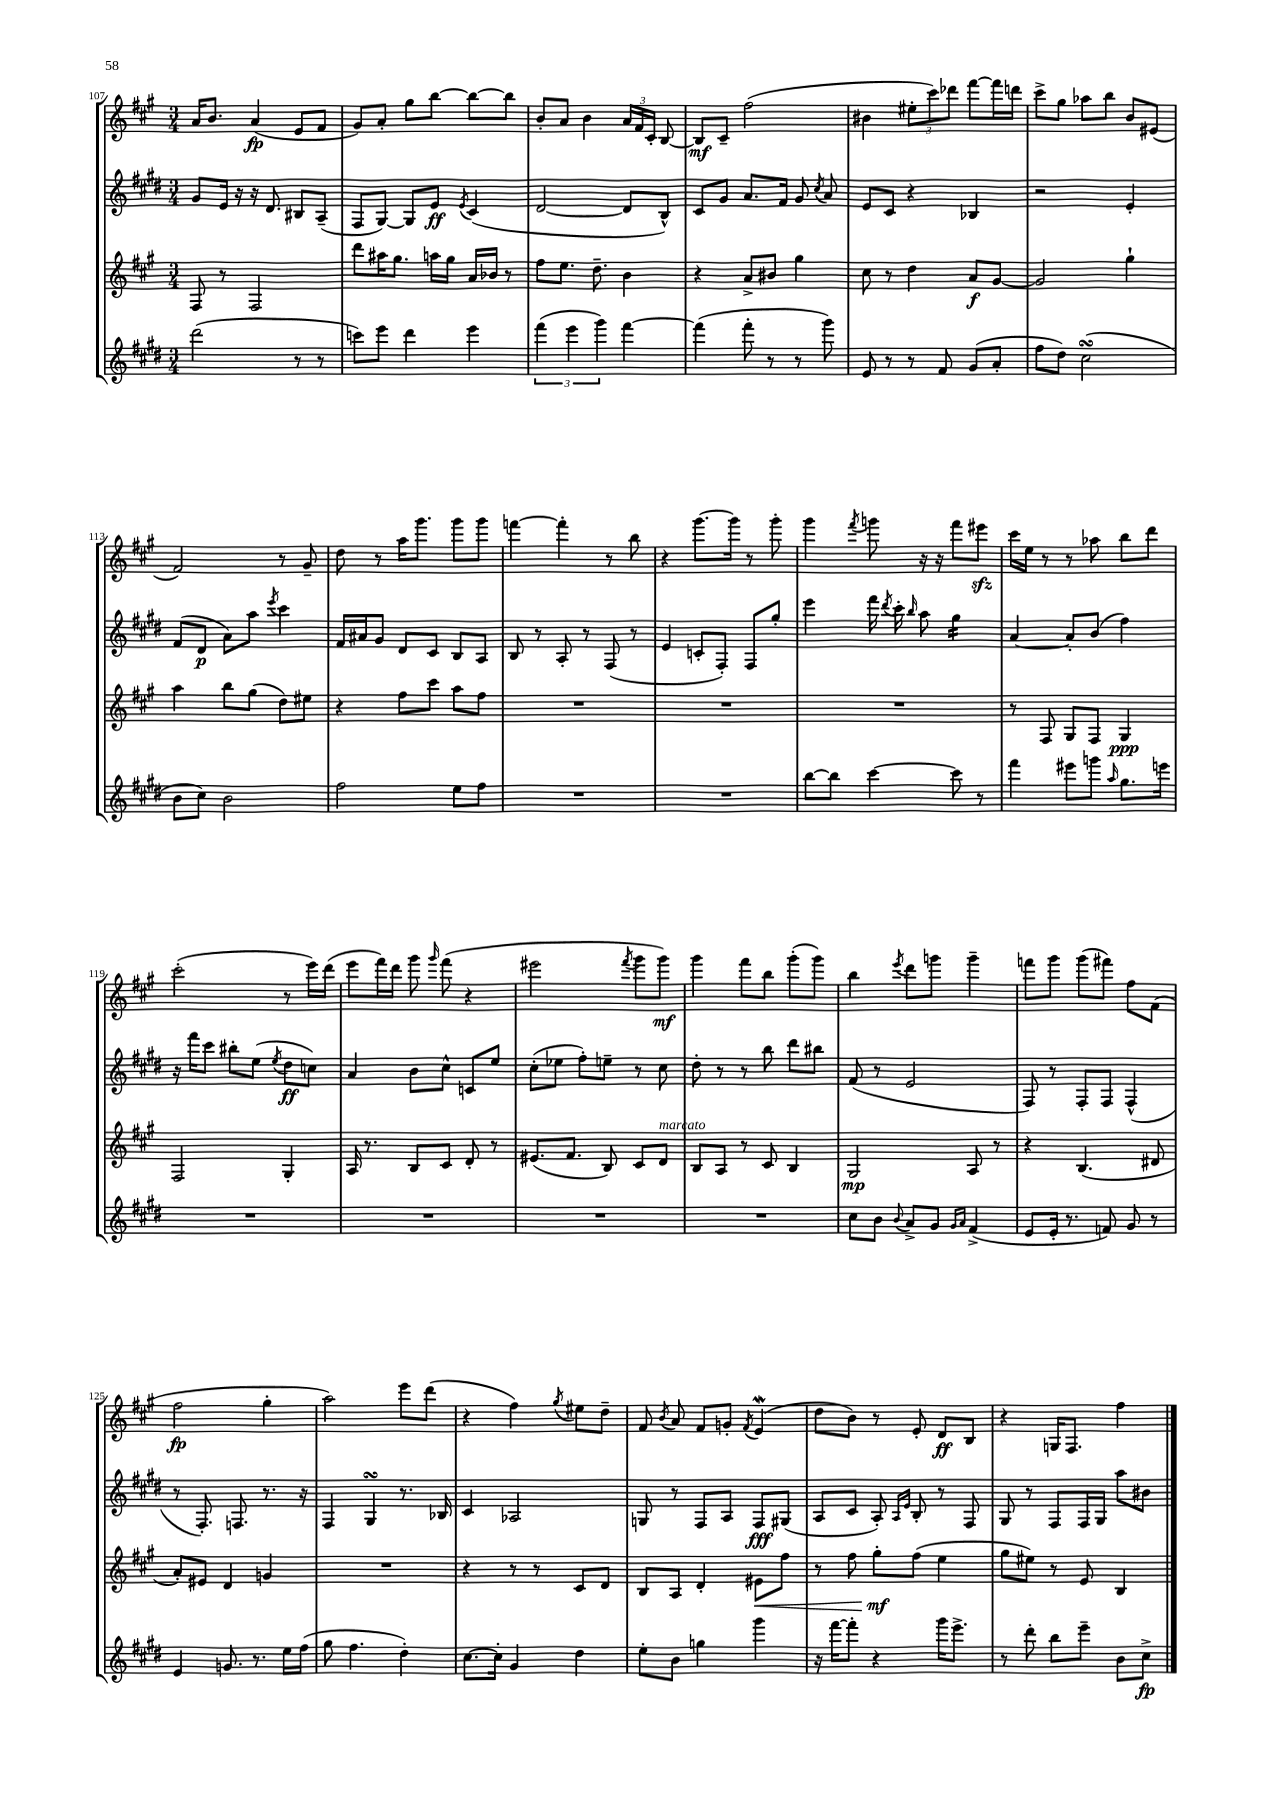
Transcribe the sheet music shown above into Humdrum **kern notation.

**kern	**dynam	**kern	**dynam	**kern	**dynam	**kern	**dynam
*part4	*part4	*part3	*part3	*part2	*part2	*part1	*part1
*staff4	*staff4	*staff3	*staff3	*staff2	*staff2	*staff1	*staff1
*clefG2	*	*clefG2	*	*clefG2	*	*clefG2	*
*k[f#c#g#d#]	*	*k[f#c#g#]	*	*k[f#c#g#d#]	*	*k[f#c#g#]	*
*M3/4	*	*M3/4	*	*M3/4	*	*M3/4	*
=107	=107	=107	=107	=107	=107	=107	=107
(2ddd#\	.	8F#/	.	8g#/L	.	16a/KL	.
.	.	.	.	.	.	8.b/J	.
.	.	8r	.	16e/Jk	.	.	.
.	.	.	.	16r	.	.	.
.	.	2F#/	.	16r	.	(4a/	fp
.	.	.	.	8.d#/	.	.	.
8r	.	.	.	8B#X/L	.	8e/L	.
8r	.	.	.	(8A~/J	.	8f#/J	.
=108	=108	=108	=108	=108	=108	=108	=108
8cccn\L)	.	8ddd\L	.	8F#/L	.	8g#/L)	.
8eee\J	.	16aa#X\K	.	[8G#/J)	.	8a'/J	.
.	.	8.gg#\J	.	.	.	.	.
4ddd#\	.	.	.	8G#/L]	.	8gg#\L	.
.	.	16aan\LL	.	8e/J	ff	[8bb\J	.
.	.	16gg#\JJ	.	.	.	.	.
.	.	.	.	8qe/	.	.	.
4eee\	.	16a/LL	.	(4c#/	.	8bb\L_	.
.	.	16b-X/JJ	.	.	.	.	.
.	.	8r	.	.	.	8bb\J]	.
=109	=109	=109	=109	=109	=109	=109	=109
(6fff#\	.	8ff#\L	.	[2d#/	.	8b'/L	.
.	.	8.ee\J	.	.	.	8a/J	.
6eee\	.	.	.	.	.	.	.
.	.	.	.	.	.	4b\	.
.	.	8.dd~\	.	.	.	.	.
6ggg#\)	.	.	.	.	.	.	.
[4fff#\	.	4b\	.	8d#/L]	.	24a/LL	.
.	.	.	.	.	.	24f#/	.
.	.	.	.	.	.	24c#'/JJ	.
.	.	.	.	8B^^/J)	.	[8B/	.
=110	=110	=110	=110	=110	=110	=110	=110
(4fff#\]	.	4r	.	8c#/L	.	8B/L]	mf
.	.	.	.	8g#/J	.	8c#~/J	.
8fff#'\	.	8a^/L	.	8.a/L	.	(2ff#\	.
8r	.	8b#X/J	.	.	.	.	.
.	.	.	.	16f#/Jk	.	.	.
8r	.	4gg#\	.	8g#/	.	.	.
.	.	.	.	8qcc#/	.	.	.
8ggg#\)	.	.	.	8a/	.	.	.
=111	=111	=111	=111	=111	=111	=111	=111
8e/	.	8cc#\	.	8e/L	.	4b#X\	.
8r	.	8r	.	8c#/J	.	.	.
8r	.	4dd\	.	4r	.	12ee#X'\L	.
.	.	.	.	.	.	12ccc#\)	.
8f#/	.	.	.	.	.	.	.
.	.	.	.	.	.	12ddd-X\J	.
(8g#/L	.	8a/L	f	4B-X/	.	[8fff#\L	.
8a'/J	.	[8g#/J	.	.	.	16fff#\L]	.
.	.	.	.	.	.	16dddn\JJ	.
=112	=112	=112	=112	=112	=112	=112	=112
8ff#\L	.	2g#/]	.	2r	.	8ccc#^\L	.
8dd#\J)	.	.	.	.	.	8gg#\J	.
(2cc#sSSS\	.	.	.	.	.	8aa-X\L	.
.	.	.	.	.	.	8bb\J	.
.	.	4gg#`\	.	4e'/	.	8b/L	.
.	.	.	.	.	.	(8e#X/J	.
!!LO:LB:g=z
=113	=113	=113	=113	=113	=113	=113	=113
8b\L	.	4aa\	.	(8f#/L	.	2f#/)	.
8cc#\J)	.	.	.	8d#/J	p	.	.
2b\	.	8bb\L	.	8a\L)	.	.	.
.	.	(8gg#\J	.	8aa\J	.	.	.
.	.	.	.	8qeee/	.	.	.
.	.	8dd\L)	.	4ccc#\	.	8r	.
.	.	8ee#X\J	.	.	.	8g#~/	.
=114	=114	=114	=114	=114	=114	=114	=114
2ff#\	.	4r	.	16f#/LL	.	8dd\	.
.	.	.	.	16a#X/J	.	.	.
.	.	.	.	8g#/J	.	8r	.
.	.	8ff#\L	.	8d#/L	.	16aa\KL	.
.	.	.	.	.	.	8.ggg#\J	.
.	.	8ccc#\J	.	8c#/J	.	.	.
8ee\L	.	8aa\L	.	8B/L	.	8ggg#\L	.
8ff#\J	.	8ff#\J	.	8A/J	.	8ggg#\J	.
=115	=115	=115	=115	=115	=115	=115	=115
2.r	.	2.r	.	8B/	.	[4fffn\	.
.	.	.	.	8r	.	.	.
.	.	.	.	8A'/	.	4fff'\]	.
.	.	.	.	8r	.	.	.
.	.	.	.	(8F#/	.	8r	.
.	.	.	.	8r	.	8bb\	.
=116	=116	=116	=116	=116	=116	=116	=116
2.r	.	2.r	.	4e/	.	4r	.
.	.	.	.	8cn'/L	.	[8.ggg#\L	.
.	.	.	.	8F#'/J)	.	.	.
.	.	.	.	.	.	16ggg#\Jk]	.
.	.	.	.	8F#/L	.	8r	.
.	.	.	.	8gg#'/J	.	8ggg#'\	.
=117	=117	=117	=117	=117	=117	=117	=117
[8bb\L	.	2.r	.	4eee\	.	4ggg#\	.
8bb\J]	.	.	.	.	.	.	.
.	.	.	.	.	.	8qfff#/	.
[4ccc#\	.	.	.	16fff#\	.	8gggn\	.
.	.	.	.	8qddd#/	.	.	.
.	.	.	.	16ccc#'\	.	.	.
.	.	.	.	16qqbb/	.	.	.
.	.	.	.	8aa\	.	16r	.
.	.	.	.	.	.	16r	.
*	*	*	*	*tremolo	*	*	*
8ccc#\]	.	.	.	16gg#\LL	.	8fff#\L	.
.	.	.	.	16gg#\	.	.	.
8r	.	.	.	16gg#\	.	8eee#Xzz\J	.
.	.	.	.	16gg#\JJ	.	.	.
*	*	*	*	*Xtremolo	*	*	*
=118	=118	=118	=118	=118	=118	=118	=118
4fff#\	.	8r	.	[4a/	.	16ccc#\LL	.
.	.	.	.	.	.	16ee\JJ	.
.	.	8F#/	.	.	.	8r	.
8eee#X\L	.	8G#/L	.	8a'/L]	.	8r	.
8gggn\J	.	8F#/J	.	(8b/J	.	8aa-X\	.
16qqaa/	.	.	.	.	.	.	.
8.gg#\L	.	4G#/	ppp	4ff#\)	.	8bb\L	.
.	.	.	.	.	.	8ddd\J	.
16eeen\Jk	.	.	.	.	.	.	.
!!LO:LB:g=z
=119	=119	=119	=119	=119	=119	=119	=119
2.r	.	2F#/	.	16r	.	(2ccc#'\	.
.	.	.	.	16fff#\KL	.	.	.
.	.	.	.	8ccc#\J	.	.	.
.	.	.	.	8bb#X'\L	.	.	.
.	.	.	.	(8ee\J	.	.	.
.	.	.	.	8qee/	.	.	.
.	.	4G#'/	.	8dd#\L	ff	8r	.
.	.	.	.	8ccn\J)	.	16eee\LL)	.
.	.	.	.	.	.	(16ddd\JJ	.
=120	=120	=120	=120	=120	=120	=120	=120
2.r	.	16A/	.	4a/	.	8eee\L	.
.	.	8.r	.	.	.	.	.
.	.	.	.	.	.	16fff#\L)	.
.	.	.	.	.	.	16ddd\JJ	.
.	.	8B/L	.	8b\L	.	8ggg#\	.
.	.	.	.	.	.	16qqggg#/	.
.	.	8c#/J	.	8cc#^^\J	.	(8fff#\	.
.	.	8d'/	.	8cn/L	.	4r	.
.	.	8r	.	8ee/J	.	.	.
=121	=121	=121	=121	=121	=121	=121	=121
2.r	.	(8.e#X/L	.	(8cc#'\L	.	2eee#X\	.
.	.	.	.	8ee-X\J	.	.	.
.	.	8.f#/J	.	.	.	.	.
.	.	.	.	8ff#'\L)	.	.	.
.	.	8B/)	.	8een~\J	.	.	.
.	.	.	.	.	.	8qfff#/	.
.	.	8c#/L	.	8r	.	8ggg#\L	.
!	!	!LO:TX:a:i:t=marcato	!	!	!	!	!
.	.	8d/J	.	8cc#\	.	8ggg#\J)	mf
=122	=122	=122	=122	=122	=122	=122	=122
2.r	.	8B/L	.	8dd#'\	.	4ggg#\	.
.	.	8A/J	.	8r	.	.	.
.	.	8r	.	8r	.	8fff#\L	.
.	.	8c#/	.	8bb\	.	8bb\J	.
.	.	4B/	.	8ddd#\L	.	(8ggg#'\L	.
.	.	.	.	8bb#X\J	.	8ggg#\J)	.
=123	=123	=123	=123	=123	=123	=123	=123
8cc#\L	.	2G#/	mp	(8f#/	.	4bb\	.
8b\J	.	.	.	8r	.	.	.
8qqb/	.	.	.	.	.	8qeee/	.
8a^/L	.	.	.	2e/	.	8ddd\L	.
8g#/J	.	.	.	.	.	8gggn\J	.
16qqg#/LL	.	.	.	.	.	.	.
16qqa/JJ	.	.	.	.	.	.	.
(4f#^/	.	8A/	.	.	.	4ggg~\	.
.	.	8r	.	.	.	.	.
=124	=124	=124	=124	=124	=124	=124	=124
8e/L	.	4r	.	8F#/)	.	8fffn\L	.
16e'/Jk	.	.	.	8r	.	8ggg#\J	.
8.r	.	.	.	.	.	.	.
.	.	(4.B/	.	8F#'/L	.	(8ggg#\L	.
8fn/)	.	.	.	8F#/J	.	8fff#X\J)	.
8g#/	.	.	.	(4F#^^/	.	8ff#\L	.
8r	.	8d#X/	.	.	.	(8f#\J	.
!!LO:LB:g=z
=125	=125	=125	=125	=125	=125	=125	=125
4e/	.	8a'/L)	.	8r	.	2ff#\	fp
.	.	8e#X/J	.	8.F#'/)	.	.	.
8.gn/	.	4d/	.	.	.	.	.
.	.	.	.	8.Fn/	.	.	.
8.r	.	.	.	.	.	.	.
.	.	4gn/	.	8.r	.	4gg#'\	.
16ee\LL	.	.	.	.	.	.	.
(16ff#\JJ	.	.	.	16r	.	.	.
=126	=126	=126	=126	=126	=126	=126	=126
8gg#\	.	2.r	.	4F#/	.	2aa\)	.
4.ff#\	.	.	.	.	.	.	.
.	.	.	.	4G#sSsS/	.	.	.
4dd#'\)	.	.	.	8.r	.	8eee\L	.
.	.	.	.	.	.	(8ddd\J	.
.	.	.	.	16B-X/	.	.	.
=127	=127	=127	=127	=127	=127	=127	=127
[8.cc#\L	.	4r	.	4c#/	.	4r	.
16cc#'\Jk]	.	.	.	.	.	.	.
4g#/	.	8r	.	2A-X/	.	4ff#\)	.
.	.	8r	.	.	.	.	.
.	.	.	.	.	.	8qgg#/	.
4dd#\	.	8c#/L	.	.	.	8ee#X\L	.
.	.	8d/J	.	.	.	8dd~\J	.
=128	=128	=128	=128	=128	=128	=128	=128
8ee'\L	.	8B/L	.	8Gn/	.	8f#/	.
.	.	.	.	.	.	8qb/	.
8b\J	.	8A/J	.	8r	.	8a/	.
4ggn\	.	4d'/	.	8F#/L	.	8f#/L	.
.	.	.	.	8A/J	.	8gn'/J	.
.	.	.	.	.	.	8qf#/	.
!	!	!	!LO:HP:b	!	!	!	!
4ggg#\	.	8e#X\L	<	8F#/L	fff	(4eW/	.
.	.	8ff#\J	.	(8G#X/J	.	.	.
=129	=129	=129	=129	=129	=129	=129	=129
16r	.	8r	.	8A/L	.	8dd\L	.
[16fff#\KL	.	.	.	.	.	.	.
8fff#'\J]	.	8ff#\	.	8c#/J	.	8b\J)	.
4r	.	8gg#'\L	mf	8A'/)	.	8r	.
.	.	.	.	16qqA/LL	.	.	.
.	.	.	.	16qqe/JJ	.	.	.
.	.	(8ff#\J	[	8B'/	.	8e'/	.
16ggg#\KL	.	4ee\	.	8r	.	8d/L	ff
8.eee^\J	.	.	.	.	.	.	.
.	.	.	.	8F#/	.	8B/J	.
=130	=130	=130	=130	=130	=130	=130	=130
8r	.	8gg#\L	.	8G#/	.	4r	.
8ddd#'\	.	8ee#X\J)	.	8r	.	.	.
8bb\L	.	8r	.	8F#/L	.	16Gn/KL	.
.	.	.	.	.	.	8.F#/J	.
8eee~\J	.	8e/	.	16F#/L	.	.	.
.	.	.	.	16G#/JJ	.	.	.
8b\L	.	4B/	.	8aa\L	.	4ff#\	.
8cc#^\J	fp	.	.	8b#X\J	.	.	.
==	==	==	==	==	==	==	==
*-	*-	*-	*-	*-	*-	*-	*-
